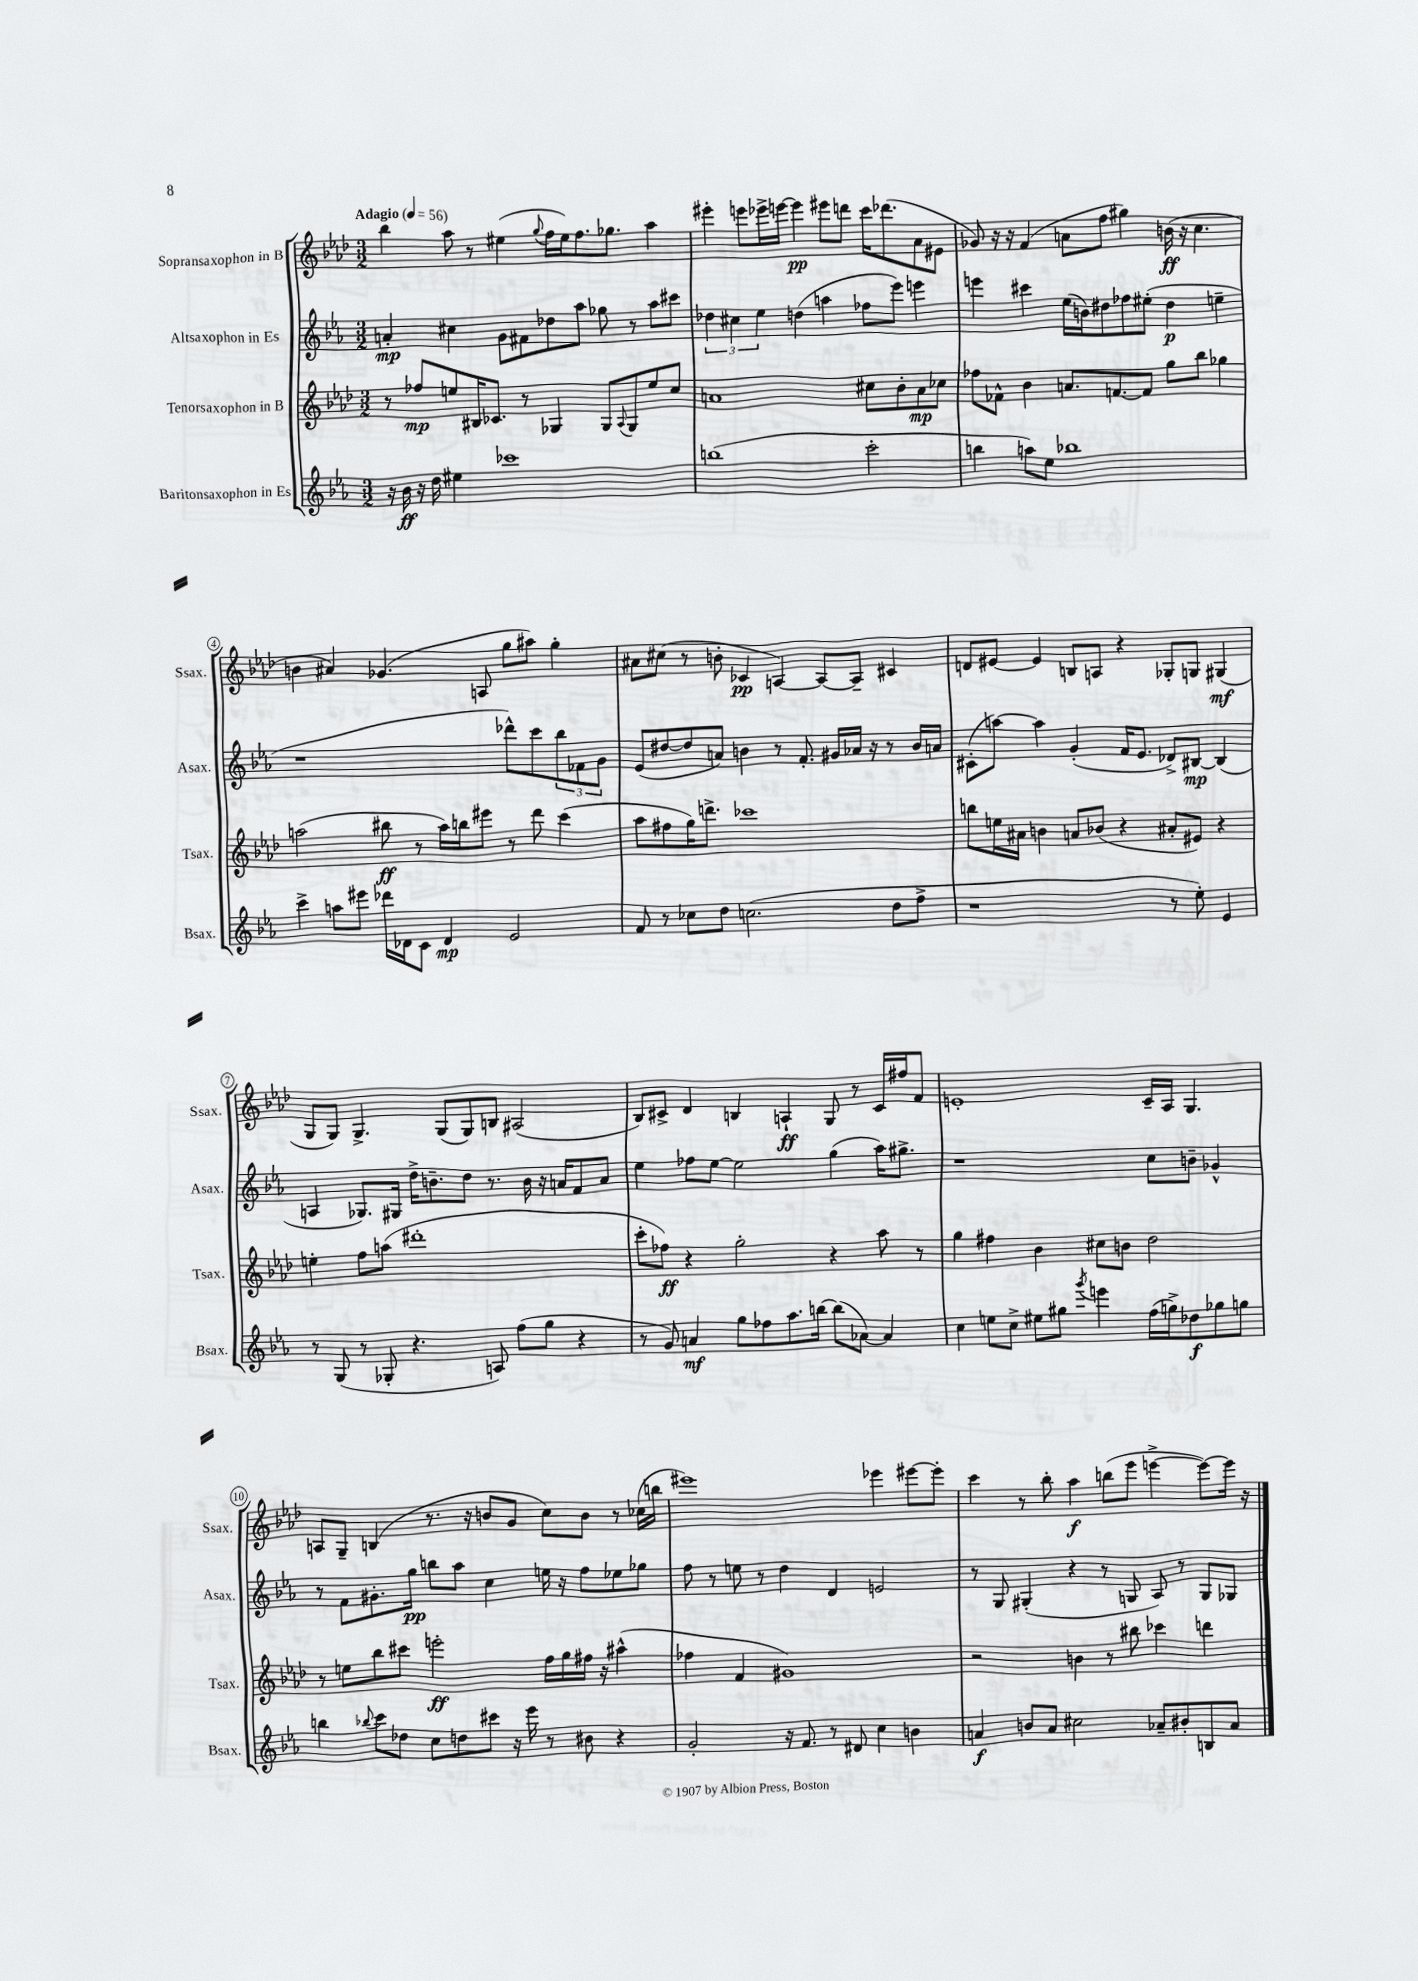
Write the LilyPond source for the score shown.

<<
\new StaffGroup <<
\new Staff = "s0" \with { instrumentName = "Sopransaxophon in B" shortInstrumentName = "Ssax." } {
    \clef treble \key aes \major \numericTimeSignature \time 3/2 \tempo "Adagio" 4 = 56
    bes''4 aes''8 r8 eis''4( \appoggiatura { g''8 } f''16 eis''16) f''8. ges''8. aes''4 |
    eis'''4-. e'''8 ees'''16-> e'''16~ e'''4\pp eis'''8 d'''8 c'''16 des'''8.( aes'8 eis'8 |
    ges'8) r16 r16 f'4( a'8 f''8 gis''4) b'16\ff( r16 c''4. |
    b'4 ais'4) ges'4.( a8 g''8 ais''8) g''4-. |
    ais'8 cis''8( r8 b'8-. ces'4\pp a4~) a8~ a8-- cis'4 |
    d'8 eis'8~ eis'4 b8 a8 r4 ges8-. g8 gis4\mf( |
    g8 g8) g4.-> g8( g8) b8 ais2( |
    bes8) cis'8-> des'4 b4 a4-!\ff g8 r8 cis'16 fis''16 f'8 |
    e'1-. c'16-- aes16 g4. |
    a8 g8-- b4( r8. r16 b'8 g'8 c''8) b'8 r8 ces''16( b''16 |
    eis'''1) ees'''4 eis'''8~ eis'''8-. |
    c'''4 r8 bes''8-. aes''4\f b''8( ees'''8 e'''4~-> e'''8~) e'''16 r16 \bar "|." |
}
\new Staff = "s1" \with { instrumentName = "Altsaxophon in Es" shortInstrumentName = "Asax." } {
    \clef treble \key ees \major \numericTimeSignature \time 3/2
    a'4-.\mp cis''4 g'8 fis'8 des''8 aes''8 ges''8 r8 aes''8 cis'''8 |
    \tuplet 3/2 { des''4 cis''4 ees''4 } d''4( a''4 fes''8 ees'''8) e'''4 |
    e'''4 cis'''4 ees''16( b'16) dis''8 fes''8 eis''8-.( dis''4\p e''4-- |
    r1 des'''8-^) c'''8 \tuplet 3/2 { bes''8 fes'8 g'8 } |
    ees'8( dis''8~ dis''8 a'8) b'4 r8 f'8.-. gis'16 aes'16 r16 r8 b'16 a'16 |
    cis'8-.( a''8~) a''4 g'4-.( f'16 ees'8. des'8->) bis8~\mp bis4( |
    a4 ges8.) gis16 d''16-> b'8.-- d''8 r8. b'16 r16 a'16 f'8 a'8 |
    ees''4 fes''8 ees''8~ ees''2 g''4( aes''16) gis''8.-> |
    r1 c''8 b'8-- ges'4-^ |
    r8 f'8 gis'8.-. g''16\pp b''8 aes''8 c''4 e''16 r16 f''8 ees''8 ges''8 |
    f''8 r8 e''8 r8 d''4 d'4 e'2 |
    r8 g8 gis4-.( r4 r8 g8 aes8) r8 g8 ges8 \bar "|." |
}
\new Staff = "s2" \with { instrumentName = "Tenorsaxophon in B" shortInstrumentName = "Tsax." } {
    \clef treble \key aes \major \numericTimeSignature \time 3/2
    r8 fes''8\mp e''8 bis16 ces'8. r8 ges4 ges8 \appoggiatura { aes8 } ges8 e''8 c''8 |
    a'1 cis''8 bes'8-. a'8\mp ces''8 |
    fes''8 fes'8-^ bes'4 a'8. f'8.~ f'8 g''8 bes''8 ges''4 |
    a''2( bis''8\ff r8 a''16) b''16 eis'''8 r8 des'''8 c'''4( |
    aes''8 fis''8 g''16) d'''8.-> ces'''1 |
    b''8 e''16 ais'16 b'4 a'8 bes'8( r4 ais'8-. eis'8) r4 |
    e''4-. f''8 a''8( dis'''1-. |
    c'''8-. fes''8\ff) r4 g''2-. r4 aes''8 r8 |
    g''4 fis''4 bes'4 cis''8 b'8 des''2 |
    r8 e''8 bes''8 cis'''8 e'''2-.\ff f''16 g''16 fis''16 r16 ais''4-^( |
    fes''4 f'4 gis'1) |
    r2 b'4 r8 bis''8 ces'''4 d'''4 \bar "|." |
}
\new Staff = "s3" \with { instrumentName = "Baritonsaxophon in Es" shortInstrumentName = "Bsax." } {
    \clef treble \key ees \major \numericTimeSignature \time 3/2
    r16 bes'16\ff r16 d''16 eis''4 ces'''1 |
    b''1( c'''2-. |
    b''4 a''8) ees''8 bes''1 |
    c'''4-> a''8 eis'''8 des'''16 des'16 c'8 des'4\mp ees'2 |
    f'8 r8 ces''8 d''8 c''2.( d''8 f''8-> |
    r1 r8 ees''8-.) ees'4 |
    r8 g8( r8 ges8-. r4. a8) f''8( g''8 r4 |
    r8 g'8) a'4\mf g''8 fes''8 aes''8. b''16~ b''8( aes'8~) aes'4 |
    c''4 e''8 c''8-> eis''8 gis''8 \acciaccatura { g'''8 } e'''4 f''16( g''16->) des''8\f ges''8 g''8 |
    b''4 \appoggiatura { bes''8 } c'''8 des''8 c''8 d''8 cis'''8 r16 ees'''16 r8 bis'8 r4 |
    g'2-. r16 f'8. r8 dis'8 c''4 b'4 |
    a'4\f b'8 a'8 cis''2 aes'8-- bis'8-. b8 aes'8 \bar "|." |
}
>>
>>
\layout { \context { \Score \override BarNumber.stencil = #(make-stencil-circler 0.1 0.3 ly:text-interface::print) } }
